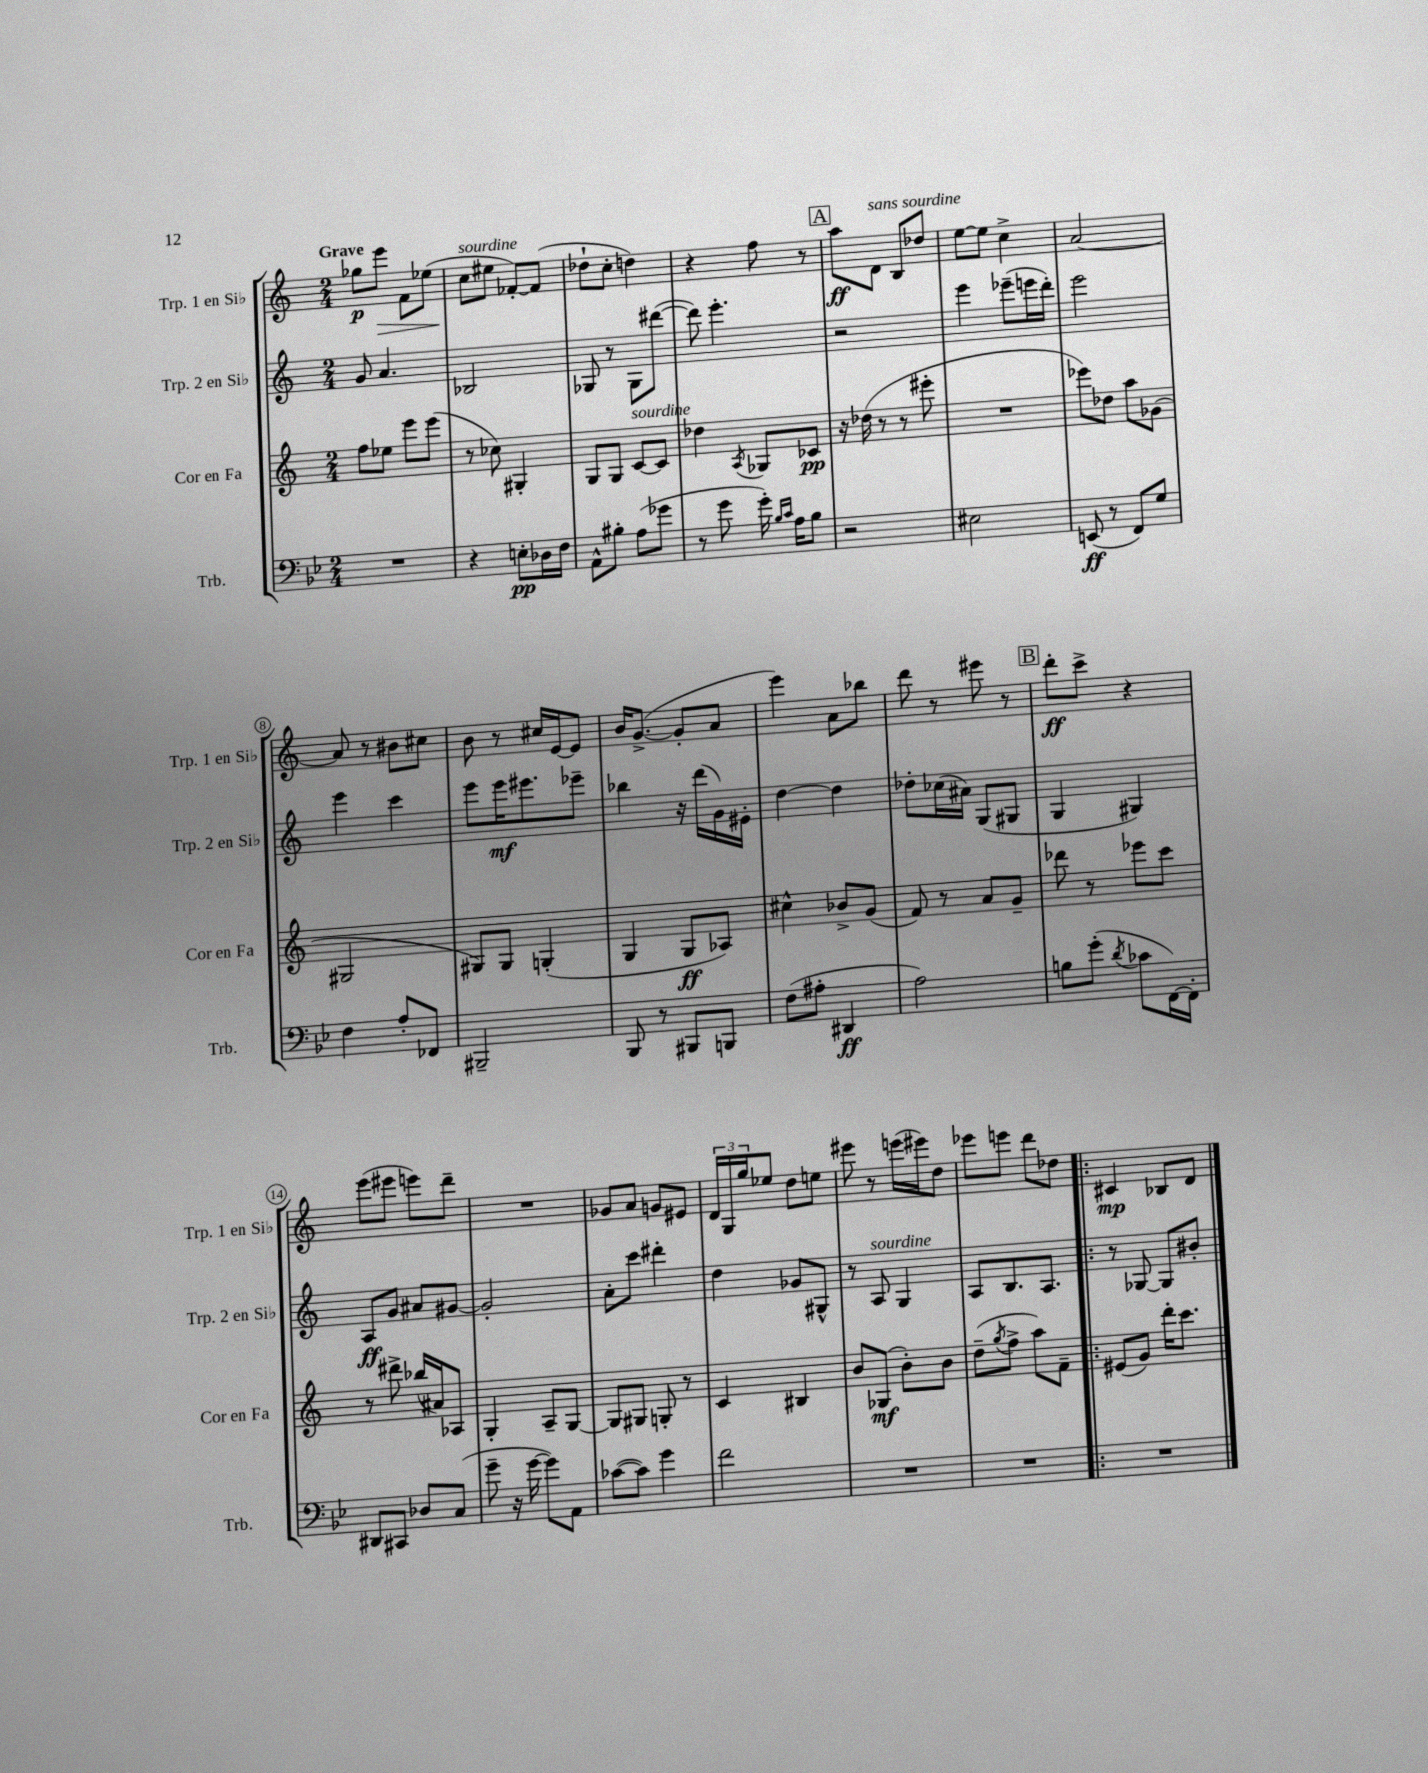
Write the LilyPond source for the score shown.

<<
\new StaffGroup <<
\new Staff = "s0" \with { instrumentName = "Trp. 1 en Sib" shortInstrumentName = "Trp. 1 en Sib" } {
    \clef treble \key c \major \numericTimeSignature \time 2/4 \tempo "Grave"
    ges''8\p e'''8\> f'8 ees''8( |
    c''8\!^\markup { \italic "sourdine" } eis''8 fes'8~-.) fes'8( |
    des''8-! c''8-. d''4) |
    r4 f''8 r8 |
    \mark \markup { \box "A" } a''8\ff d'8^\markup { \italic "sans sourdine" } b8 des''8 |
    e''8~ e''8 c''4-> |
    a'2~ |
    a'8 r8 bis'8 cis''8 |
    b'8 r8 cis''16 e'16~ e'8 |
    b'16 g'8.~->( g'8-. a'8 |
    e'''4) a'8 bes''8 |
    d'''8 r8 eis'''8 r8 |
    \mark \markup { \box "B" } d'''8-.\ff c'''8-> r4 |
    e'''8( eis'''8 e'''8) d'''8-- |
    R2 |
    ges'8 a'8 g'8 eis'8 |
    \tuplet 3/2 { d'16 g16 g''16 } ees''8 d''8 e''8 |
    eis'''8 r8 e'''16( eis'''16) d''8 |
    ees'''8 e'''8 d'''8 des''8 |
    \bar ".|:" cis'4\mp bes8 d'8 \bar "|." |
}
\new Staff = "s1" \with { instrumentName = "Trp. 2 en Sib" shortInstrumentName = "Trp. 2 en Sib" } {
    \clef treble \key c \major \numericTimeSignature \time 2/4
    g'8 a'4. |
    bes2 |
    ges8 r8 ges8 dis'''8~( |
    dis'''8) e'''4.-. |
    \mark \markup { \box "A" } r2 |
    e'''4 ees'''8--( e'''16 d'''16-.) |
    e'''2 |
    e'''4 c'''4 |
    e'''8 e'''16\mf eis'''8. ees'''8-- |
    bes''4 r16 d'''16( g'16) eis'16-. |
    d''4~ d''4 |
    des''8-. ces''16( ais'16) g8( gis8 |
    \mark \markup { \box "B" } g4 gis4) |
    a8\ff g'8 ais'8 gis'8~ |
    gis'2-. |
    a'8-. c'''8 dis'''4-. |
    d''4 ges'8 gis8-^ |
    r8 a8^\markup { \italic "sourdine" } g4 |
    a8 b8. a8. |
    \bar ".|:" r8 ges8~ ges8 bis'8-. \bar "|." |
}
\new Staff = "s2" \with { instrumentName = "Cor en Fa" shortInstrumentName = "Cor en Fa" } {
    \clef treble \key c \major \numericTimeSignature \time 2/4
    f''8 ees''8 e'''8 e'''8( |
    r8 ces''8) gis4-. |
    g8 g8 c'8~^\markup { \italic "sourdine" } c'8 |
    des''4 \acciaccatura { a8 } ges8 ces'8\pp |
    \mark \markup { \box "A" } r16 des''16( r8 r8 eis'''8-. |
    R2 |
    ees'''8) des''8 a''8 ges'8( |
    gis2 |
    gis8) gis8 g4-.( |
    g4 g8\ff aes8) |
    cis''4-^ bes'8-> g'8( |
    f'8) r8 a'8 g'8-- |
    \mark \markup { \box "B" } des'''8 r8 ees'''8 c'''8 |
    r8 dis'''8-> bes''16( ais'16) aes8 |
    g4-. a8-- g8~ |
    g8 gis8 g8-. r8 |
    c'4 bis4 |
    b'8 ges8\mf( b'8-.) b'8 |
    d''8--( \acciaccatura { g''8 } f''8-> a''8) f'8-- |
    \bar ".|:" eis'8( g'8) d'''16-. c'''8. \bar "|." |
}
\new Staff = "s3" \with { instrumentName = "Trb." shortInstrumentName = "Trb." } {
    \clef bass \key bes \major \numericTimeSignature \time 2/4
    R2 |
    r4 e8-.\pp des16 f16 |
    a,8-^ bis8-. a8( ges'8 |
    r8 g'8 g'16-.) \grace { bes16 c'16 } a16 bes8 |
    \mark \markup { \box "A" } r2 |
    eis2 |
    e,8\ff( r8 f,8) g8 |
    f4 a8-. fes,8 |
    bis,,2-- |
    bes,,8 r8 bis,,8 b,,8 |
    f8( ais8-. dis,4\ff |
    a2) |
    \mark \markup { \box "B" } b8 g'8-.( \acciaccatura { d'8 } ces'8 f,16~) f,16-. |
    dis,8 cis,8 des8 c8( |
    g'8-- r16 g'16~ g'8) a,8 |
    ces'8~( ces'8) g'4 |
    f'2 |
    R2 |
    R2 |
    \bar ".|:" R2 \bar "|." |
}
>>
>>
\layout { \context { \Score \override BarNumber.stencil = #(make-stencil-circler 0.1 0.3 ly:text-interface::print) } }
